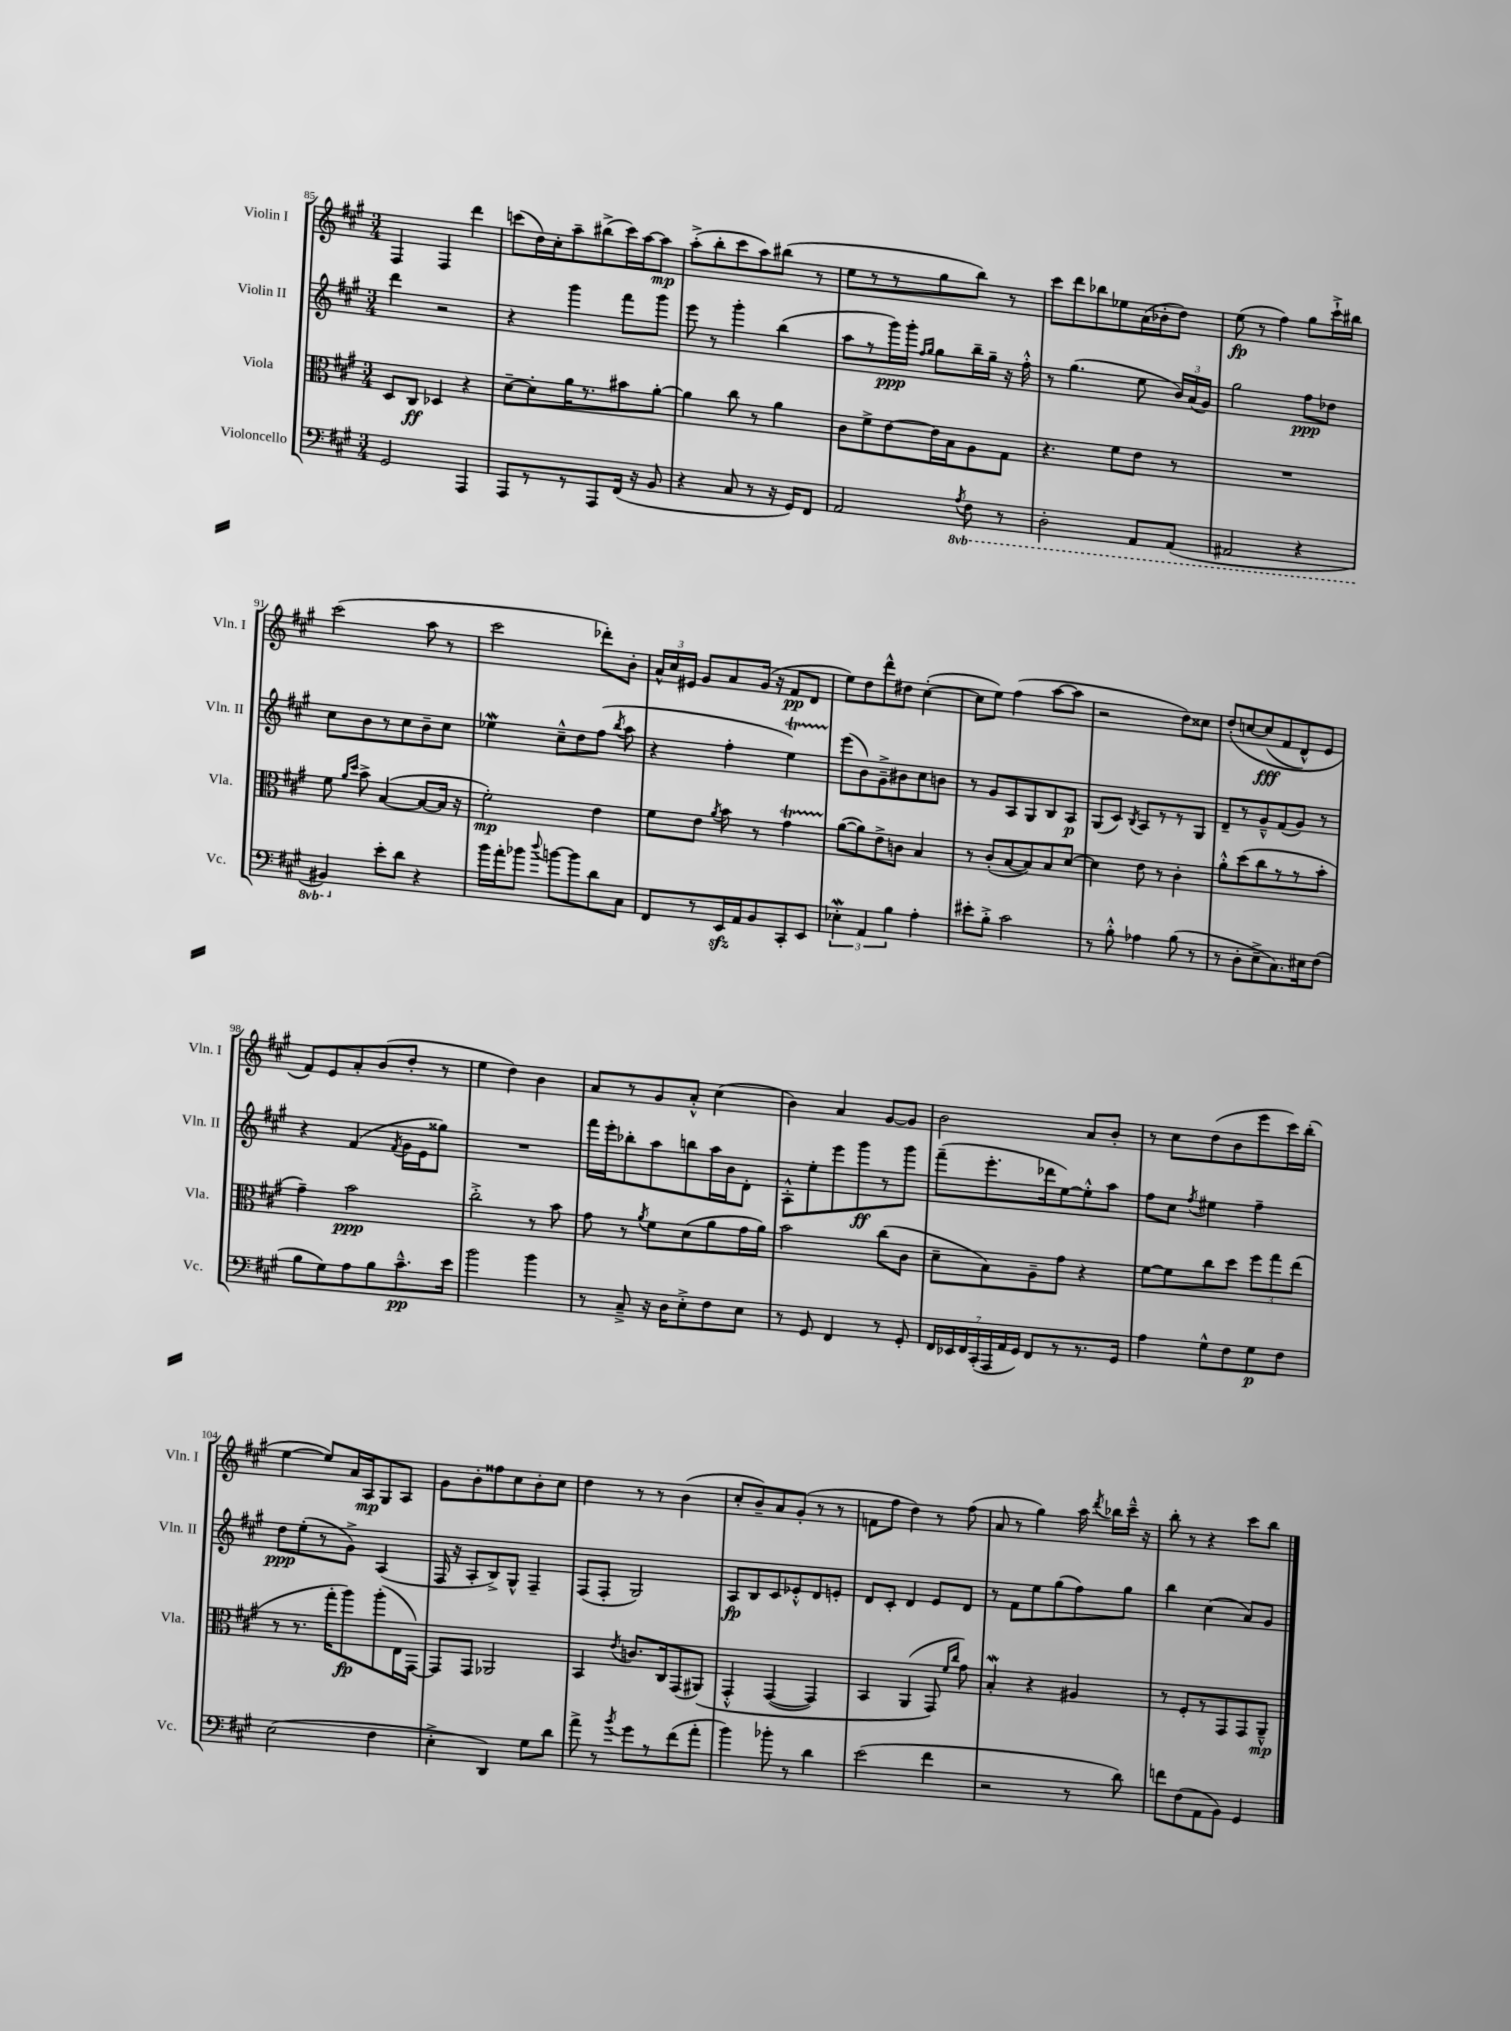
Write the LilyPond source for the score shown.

<<
\new StaffGroup <<
\new Staff = "s0" \with { instrumentName = "Violin I" shortInstrumentName = "Vln. I" } {
    \clef treble \key a \major \numericTimeSignature \time 3/4
    \autoBeamOff fis4 fis4 d'''4 |
    c'''8[( d''16) cis''16-. a''8-- bis''8->( c'''16) a''16~ a''8]\mp |
    a''8[-.->( b''8-. cis'''8 a''8) bis''8]( r8 |
    e''8[ r8 r8 gis''8 b''8]) r8 |
    cis'''8[ d'''8 bes''8 ees''8 a'16( bes'16-. d''8]) |
    e''8\fp( r8 fis''4) gis''8[ cis'''16-!-> bis''16] |
    cis'''2( a''8 r8 |
    cis'''2 des'''8[-.) b'8]-. |
    \tuplet 3/2 { a'16[-^ cis''16 eis'16] } gis'8[ a'8 gis'16]( r16 fis'8[\pp d'8] |
    e''8[) d''8 d'''8-^ dis''8] cis''4~-.( |
    cis''8[ e''8]) fis''4( a''8[~ a''8] |
    r2 d''8[) cisis''8] |
    d''8[-.\( c''8~ c''8\fff( fis'8 d'8-^) e'8] |
    fis'8[\) e'8 a'8-. b'8( d''8]-. r8 |
    e''4 d''4) b'4 |
    a'8[ r8 gis'8 a'8]-.-^ cis''4( |
    b'4) a'4 gis'8[~ gis'8] |
    b'2 a'8[ b'8]-. |
    r8 cis''8[ d''8( b'8 e'''8 cis'''16) b''16]-.( |
    e''4~ e''8[) a'16 a16\mp gis8 a8] |
    gis'8[ b'8-. fisis''8 cis''8 b'8-. cis''8] |
    d''4 r8 r8 b'4( |
    cis''8[-. b'8--) a'8 gis'8]-.( r8 r8 |
    f'8[ fis''8] d''4) r8 fis''8( |
    a'8 r8 gis''4) a''16 \acciaccatura { d'''8 } bes''16[ cis'''16]---^ r16 |
    b''8-. r8 r4 cis'''8[ b''8] \bar "|." |
}
\new Staff = "s1" \with { instrumentName = "Violin II" shortInstrumentName = "Vln. II" } {
    \clef treble \key a \major \numericTimeSignature \time 3/4
    \autoBeamOff d'''4 r2 |
    r4 gis'''4 fis'''8[ gis'''8] |
    e'''8 r8 gis'''4-. b''4( |
    a''8[ r8 gis'''16\ppp) gis'''16]-. \grace { fis''16[ gis''16] } gis''8[ b''16-- gis''16]-- r16 fis''16-.-^ |
    r8 gis''4.( e''8 \tuplet 3/2 { b'16[) a'16( gis'16]) } |
    gis''2 fis''8[\ppp des''8] |
    cis''8[ b'8 r8 cis''8 b'8-- cis''8] |
    ees''4\mordent cis''8[---^ d''8 fis''8]( \acciaccatura { b''8 } a''8 |
    r4 fis''4-. e''4\startTrillSpan) |
    e'''8[\stopTrillSpan( b'8) gis'8---> bis'8 cis''8 b'8] |
    r8 gis'8[ a8 gis8 b8 a8]\p |
    gis8[( cis'8]) \acciaccatura { b8 } a8[ r8 r8 gis8] |
    d'8[-- r8 gis'8---^ fis'8( gis'8]) r8 |
    r4 fis'4( \acciaccatura { fis'8 } gis'16[ e'16 gisis''8]) |
    R2. |
    fis'''16[ e'''16-. bes''8-. a''8 b''8 a''16 b'16 d'8]-. |
    a8[-.-^ e''8-. e'''8 gis'''8\ff r8 gis'''8] |
    fis'''8[--( e'''8.-. des'''16 e''8~) e''8-.-^ a''8] |
    fis''8[ cis''8] \acciaccatura { fis''8 } eis''4 fis''4-- |
    d''8[\ppp e''8-.( r8 gis'8]->) a4( |
    fis16 r16 a8[-. b8->) gis8]-^ fis4-- |
    fis8[( fis8]-. gis2) |
    a8[\fp b8 cis'8 ees'8-.-^ d'8 e'8]-. |
    d'8[ cis'8]-. d'4 e'8[ d'8] |
    r8 fis'8[ e''8 gis''8( fis''8) gis''8] |
    b''4 cis''4( a'8[) gis'8] \bar "|." |
}
\new Staff = "s2" \with { instrumentName = "Viola" shortInstrumentName = "Vla." } {
    \clef alto \key a \major \numericTimeSignature \time 3/4
    \autoBeamOff d8[ cis8]\ff des4 r4 |
    d'8[~-- d'8-. a'16 r8. bis'8 a'8]~-. |
    a'4 cis''8 r8 a'4 |
    cis'8[ fis'8-> e'8~ e'16 b16 a8 gis8] |
    r4. fis'8[ e'8] r8 |
    R2. |
    fis'8 \grace { a'16[ d''16] } b'8-> b4~( b8[~ b16] r16 |
    fis'2-.\mp) e'4 |
    fis'8[ e'8] \acciaccatura { a'8 } b'8 r8 gis'4\startTrillSpan |
    a'8[~\stopTrillSpan( a'8) e'8-> c'8] b4 |
    r8 cis'8[-.( b8~ b8) b8 d'8]~ |
    d'4 e'8 r8 cis'4-. |
    a'8[-.-^ d''8( cis''8 r8 r8 b'8]-. |
    gis'4--) b'2\ppp |
    cis''2-.-> r8 b'8 |
    gis'8 r8 \acciaccatura { a'8 } fis'8[ d'8( a'8 gis'16 a'16]) |
    b'2 cis''8[( cis'8] |
    d'8[-- b8) a8-- gis'8] r4 |
    fis'8[~ fis'8 cis''8 d''8] \tuplet 3/2 { fis''8[ gis''8 e''8]( } |
    r8 r8. gis''16[-. a''8\fp) a''8-.( e16 gis,16]~) |
    gis,8[ gis,8] aes,2 |
    b,4 \acciaccatura { e'8 } c'8.[ cis16 gis,8( ais,8])\( |
    gis,4-.-^ gis,4~( gis,4) |
    b,4 a,4( gis,8\) \grace { fis'16[ cis''16] } gis'8) |
    b4-.\mordent r4 ais4 |
    r8 fis8[-. r8 gis,8 gis,8 a,8]---^\mp \bar "|." |
}
\new Staff = "s3" \with { instrumentName = "Violoncello" shortInstrumentName = "Vc." } {
    \clef bass \key a \major \numericTimeSignature \time 3/4 \set Staff.ottavationMarkups = #ottavation-simple-ordinals
    \autoBeamOff gis,2 a,,4 |
    a,,8[ r8 r8 a,,8 fis,16]( r16 b,8 |
    r4 cis8 r8 r16 gis,16[) fis,8] |
    a,2 \ottava #-1 \acciaccatura { a,8 } fis,8 r8 |
    d,2-. a,,8[ a,,8]( |
    ais,,2 r4 |
    bis,,4) \ottava #0 e'8[-. d'8] r4 |
    b'16[ a'16-. bes'8] \appoggiatura { d''8 } b'8[~ b'8 d'8 cis8] |
    fis,8[ r8 e,16\sfz a,16 b,8 cis,8-. e,8] |
    \tuplet 3/2 { ees4-.\mordent a,4 b4 } a4-. |
    eis'8[-. b8]-.-> cis'2 |
    r8 b8-.-^ aes4 b8( r8 |
    r8 d8[-. e8---> cis8.) eis16 fis8]( |
    b8[ gis8) a8 b8 cis'8.---^\pp e'16] |
    b'2 b'4 |
    r8 cis8---> r16 d16[ e8-.-> fis8 e8] |
    r8 gis,8 fis,4 r8 gis,8-. |
    \tuplet 7/4 { fis,16[ ees,16 fis,16 cis,16-.( a,,16 a,16 gis,16]) } fis,8[ r8 r8. gis,16] |
    a4 gis8[-^ fis8 gis8\p fis8] |
    e2( fis4 |
    e4-.-> d,4) gis8[ d'8] |
    a'8-> r8 \acciaccatura { b'8 } gis'8[ r8 fis'8( a'8]-. |
    b'4) bes'8-. r8 d'4 |
    e'2( fis'4 |
    r2 r8 d'8) |
    f'8[ fis8( a,8 b,8]) gis,4 \bar "|." |
}
>>
>>
\layout { \context { \Score currentBarNumber = #85 } }
